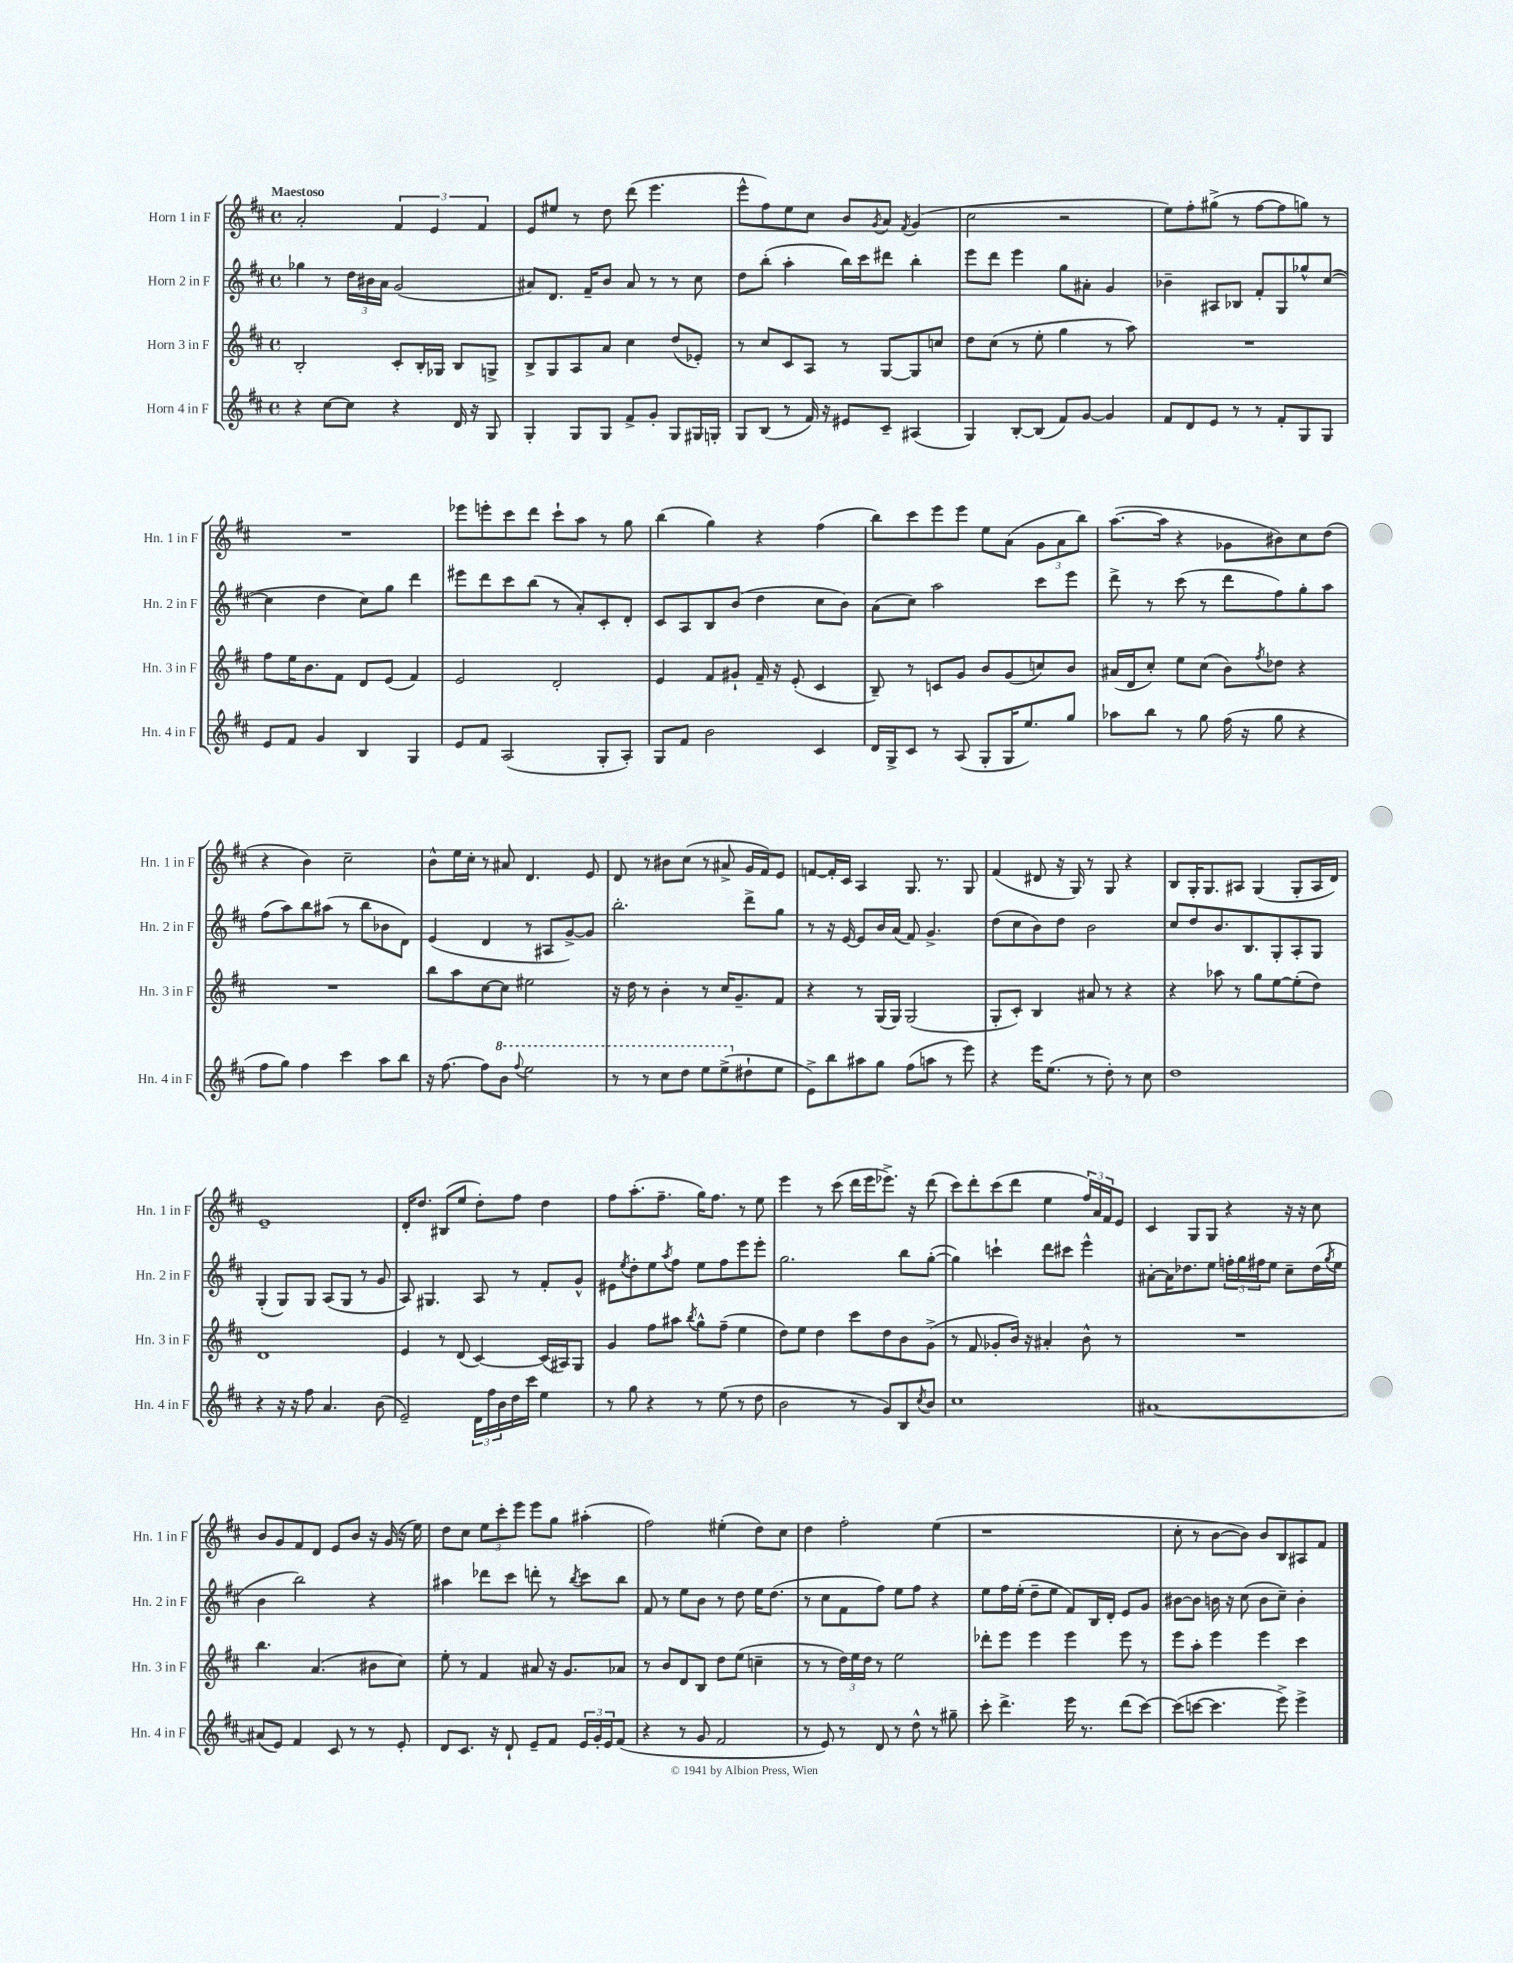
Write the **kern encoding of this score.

**kern	**kern	**kern	**kern
*staff4	*staff3	*staff2	*staff1
*clefG2	*clefG2	*clefG2	*clefG2
*k[f#c#]	*k[f#c#]	*k[f#c#]	*k[f#c#]
*M4/4	*M4/4	*M4/4	*M4/4
*met(c)	*met(c)	*met(c)	*met(c)
4r	2B'	4gg-	2a'
[8cc#	.	8r	.
8cc#]	.	24dd	.
.	.	24b#	.
.	.	24a	.
4r	8c#'	(2g	6f#
.	16B'	.	.
.	.	.	6e
.	16G-	.	.
16d	8B	.	.
16r	.	.	.
.	.	.	6f#
8G	8G^	.	.
=	=	=	=
4G'	8B^	8a#)	8e
.	8G	8.d	8ee#
8G	8A	.	8r
.	.	16f#~	.
8G	8a	8b	8dd
8f#^	4cc#	8a#	(8ddd
8g'	.	8r	4.eee
8G	(8dd	8r	.
16G#	8e-')	8cc#	.
16G'	.	.	.
=	=	=	=
8G	8r	8dd	8eee^^
(8B	8cc#	(8bb'	8ff#)
8r	8c#	4aa'	8ee
16f#)	8A	.	8cc#
16r	.	.	.
8e#	8r	16bb)	8b
.	.	16ccc#	.
.	.	.	8qg
8c#~	[8G	8ddd#	8a
.	.	.	8qf#
(4A#	8G]	4bb'	(4g
.	8cc	.	.
=	=	=	=
4G)	8dd	8eee	2cc#
.	(8cc#	8ddd	.
[8B'	8r	4eee	.
(8B]	8ee'	.	.
8f#)	4gg	8gg	2r
[8g	.	8a#'	.
4g]	8r	4g	.
.	8aa)	.	.
=	=	=	=
8f#	1r	4b-~	8ee)
8d	.	.	8ff#'
8e	.	8A#	(8gg#^
8r	.	8B-	8r
8r	.	8f#'	[8ff#
8f#'	.	8G	8ff#]
8G	.	8gg-^^	8gg)
8G	.	([8cc#	8r
=	=	=	=
8e	8ff#	4cc#]	1r
8f#	16ee	.	.
.	8.b	.	.
4g	.	4dd	.
.	8f#	.	.
4B	8d	8cc#)	.
.	(8e	8gg	.
4G	4f#)	4ddd	.
=	=	=	=
8e	2e	8eee#	8eee-
8f#	.	8ddd	8eee'
(2A	.	8ccc#	8ccc#
.	.	(8bb	8ddd
.	2d'	8r	8ccc#`
.	.	8a')	8aa
8G'	.	8c#'	8r
8A')	.	8d'	8gg
=	=	=	=
8G	4e	8c#	(4bb
8f#	.	8A	.
2b	8f#	8B	4gg)
.	8g#`	(8b	.
.	16f#~	4dd	4r
.	16r	.	.
.	(8e'	.	.
4c#	4c#	8cc#	(4ff#
.	.	8b)	.
=	=	=	=
16d	8B~)	(8a	8bb)
16G^	.	.	.
8c#	8r	8cc#)	8ccc#
8r	8c	2aa	8eee
(8A	8g	.	8eee
8G'	8b	.	8ee
16G	(8g	.	(8a
8.ee)	.	.	.
.	8cc)	8ccc#	12g
.	.	.	12a
8gg	8b	8eee	.
.	.	.	12bb)
=	=	=	=
8aa-	(16a#	8ddd^	([8.aa
.	16d	.	.
8bb	8cc#')	8r	.
.	.	.	16aa]
8r	8ee	(8ccc#	4r
8gg	(8cc#	8r	.
(16ff#	8b)	8ddd	8g-
16r	.	.	.
.	8qff#	.	.
8gg	8dd-	8ff#)	8b#)
4r	4r	8gg'	8cc#
.	.	8aa	(8dd
=	=	=	=
8ff#	1r	(8ff#	4r
8gg)	.	8aa)	.
4ff#	.	8bb	4b)
.	.	(8aa#	.
4ccc#	.	8r	2cc#~
.	.	8bb	.
8aa	.	8b-	.
8bb	.	8d)	.
=	=	=	=
16r	8bb	(4e	8b^^
[8.ff#	.	.	.
.	8aa	.	16ee
.	.	.	16cc#'
8ff#]	[8cc#	4d	8r
8bb	8cc#]	.	8a#
8qqfff#	.	.	.
2eee	2ee#	8r	4.d
.	.	8A#	.
.	.	[8g^)	.
.	.	8g]	8e
=	=	=	=
8r	16r	2.bb'	8d
.	16dd	.	.
8r	8r	.	8r
8ccc#	4b'	.	8b#
8ddd	.	.	(8cc#
8eee	8r	.	8r
(8eee^	16cc#	.	8a#^
.	8.g~	.	.
8dd#`	.	8ddd^	16g
.	.	.	16f#)
8ee	8f#	8gg	8e
=	=	=	=
8e^)	4r	8r	[8f
8bb	.	16r	16f']
.	.	[16e	16c#
8aa#	8r	8e]	4A
8gg	(16G	16b	.
.	16G)	(16a	.
(8ff#	(2G	8f#)	8.G
8aa	.	4.g^	.
.	.	.	8.r
8r	.	.	.
8eee)	.	.	8G
=	=	=	=
4r	8G'	(8dd	(4f#
.	8c#')	8cc#	.
16eee	4B	8b)	8d#
(8.ee	.	.	.
.	.	8dd	16r
.	.	.	16G)
8r	8a#	2b	8r
8dd')	8r	.	8G
8r	4r	.	4r
8cc#	.	.	.
=	=	=	=
1dd	4r	8cc#	8B
.	.	8dd	16G'
.	.	.	8.G
.	8aa-	8.b	.
.	8r	.	8A#
.	.	8.B	.
.	8gg	.	(4G
.	[8ee	8G'	.
.	(8ee']	8A'	8G'
.	8dd)	8G	16A#
.	.	.	16d)
=	=	=	=
4r	1d	(4G'	1e~
16r	.	8G)	.
16r	.	.	.
8ff#	.	8G	.
4.a	.	(8A	.
.	.	8G	.
.	.	8r	.
(8b	.	8g	.
=	=	=	=
2e~)	4e	8A)	16d'
.	.	.	8.dd
.	.	4.G#	.
.	8r	.	(8B#
.	(8d	.	8ee
24d	[4c#)	8A	8dd')
24ff#	.	.	.
24b	.	.	.
16dd	.	8r	8ff#
16ccc#	.	.	.
4ee	(16c#]	8f#'	4dd
.	16A#)	.	.
.	8G	8g^^	.
=	=	=	=
8r	4g	8e#	8ff#
.	.	8qee	.
8gg	.	8dd'	(8.aa'
4r	8ff#	8ee	.
.	.	.	8.ff#~
.	.	8qaa	.
.	8aa#	8ff#	.
.	8qbb	.	.
8r	8gg^^	8ee	16gg)
.	.	.	8.ff#
(8ee	(8ff#~	8ff#	.
8r	4ee	8eee	8r
8dd	.	8eee'	8ee
=	=	=	=
2b	8dd)	2.gg	4eee
.	8ee	.	.
.	4dd	.	8r
.	.	.	(8ccc#
8r	8ccc#	.	16ddd
.	.	.	16eee
8g)	8dd	.	8.eee-^)
8B	8b	8bb	.
.	.	.	16r
8qcc#	.	.	.
8b	(8g^	([8gg'	(8ddd
=	=	=	=
1cc#	8r	4gg])	8ccc#)
.	8f#	.	8ddd'
.	8g-'	4ccc`	(8ccc#
.	16b)	.	8ddd
.	16r	.	.
.	4a#'	8ddd	4ee
.	.	8ccc#	.
.	8b^^	4eee^^	24ff#)
.	.	.	24a
.	.	.	24f#
.	8r	.	8e
=	=	=	=
[1a#	1r	[8a#'	4c#
.	.	16a#]	.
.	.	8.dd-	.
.	.	.	8G
.	.	8ee	8G
.	.	24ff'	4r
.	.	24gg	.
.	.	24ff#	.
.	.	8ee	.
.	.	8cc#~	16r
.	.	.	16r
.	.	(16dd-	8cc#
.	.	8qgg	.
.	.	16ee	.
=	=	=	=
(8a#]	4.bb	4b	8b
8e)	.	.	8g
4f#	.	2bb)	8f#
.	(4.a	.	8d
8c#	.	.	8e
8r	.	.	8b
8r	8b#	4r	16r
.	.	.	(16g
8e'	8cc#)	.	16r
.	.	.	16ee)
=	=	=	=
8d	8ee'	4aa#	8dd
8.c#	8r	.	8cc#
.	4f#	8ddd-	12ee
16r	.	.	.
.	.	.	12ccc#'
8d`	.	8ccc#	.
.	.	.	12eee
8e~	8a#	8ddd'	8eee
8f#	16r	8r	8gg
.	8.g	.	.
.	.	8qbb	.
24e	.	8ccc#	(4aa#'
24g'	.	.	.
24e	.	.	.
(8f#	8a-	8bb	.
=	=	=	=
4r	8r	8f#	2ff#)
.	8b	8r	.
8r	8d	8ee	.
8g	8B	8b	.
2f#	8dd	8r	(4ee#'
.	(8ee	8dd	.
.	4cc~	16ee	8dd)
.	.	(8.dd	.
.	.	.	8cc#
=	=	=	=
8r	8r	8r	4dd
8e)	8r	8cc#	.
8r	24dd)	8f#	2ff#'
.	24ee	.	.
.	24dd	.	.
8d	8r	8ff#)	.
8r	2ee	8ee	.
8dd^^	.	8ff#	.
8r	.	4r	(4ee
8gg#~	.	.	.
=	=	=	=
8ccc#'	8ddd-'	8ee	1r
4.ddd^	8eee	16ff#	.
.	.	(16ee'	.
.	4eee	8dd~	.
.	.	8ee	.
16eee	4eee	8f#)	.
8.r	.	.	.
.	.	16B	.
.	.	16d'	.
(8ddd	8eee	8e	.
[8ccc#)	8r	8g	.
=	=	=	=
(8ccc#]	8eee	[8b#	8cc#'
[8ccc	8aa'	8b#]	8r
4.ccc]	4eee	16b	[8b
.	.	16r	.
.	.	(8cc#	8b])
.	4eee	8b	8b
8eee^)	.	8cc#~)	8B
4eee^	4ccc#	4b'	8A#
.	.	.	8f#
==	==	==	==
*-	*-	*-	*-
